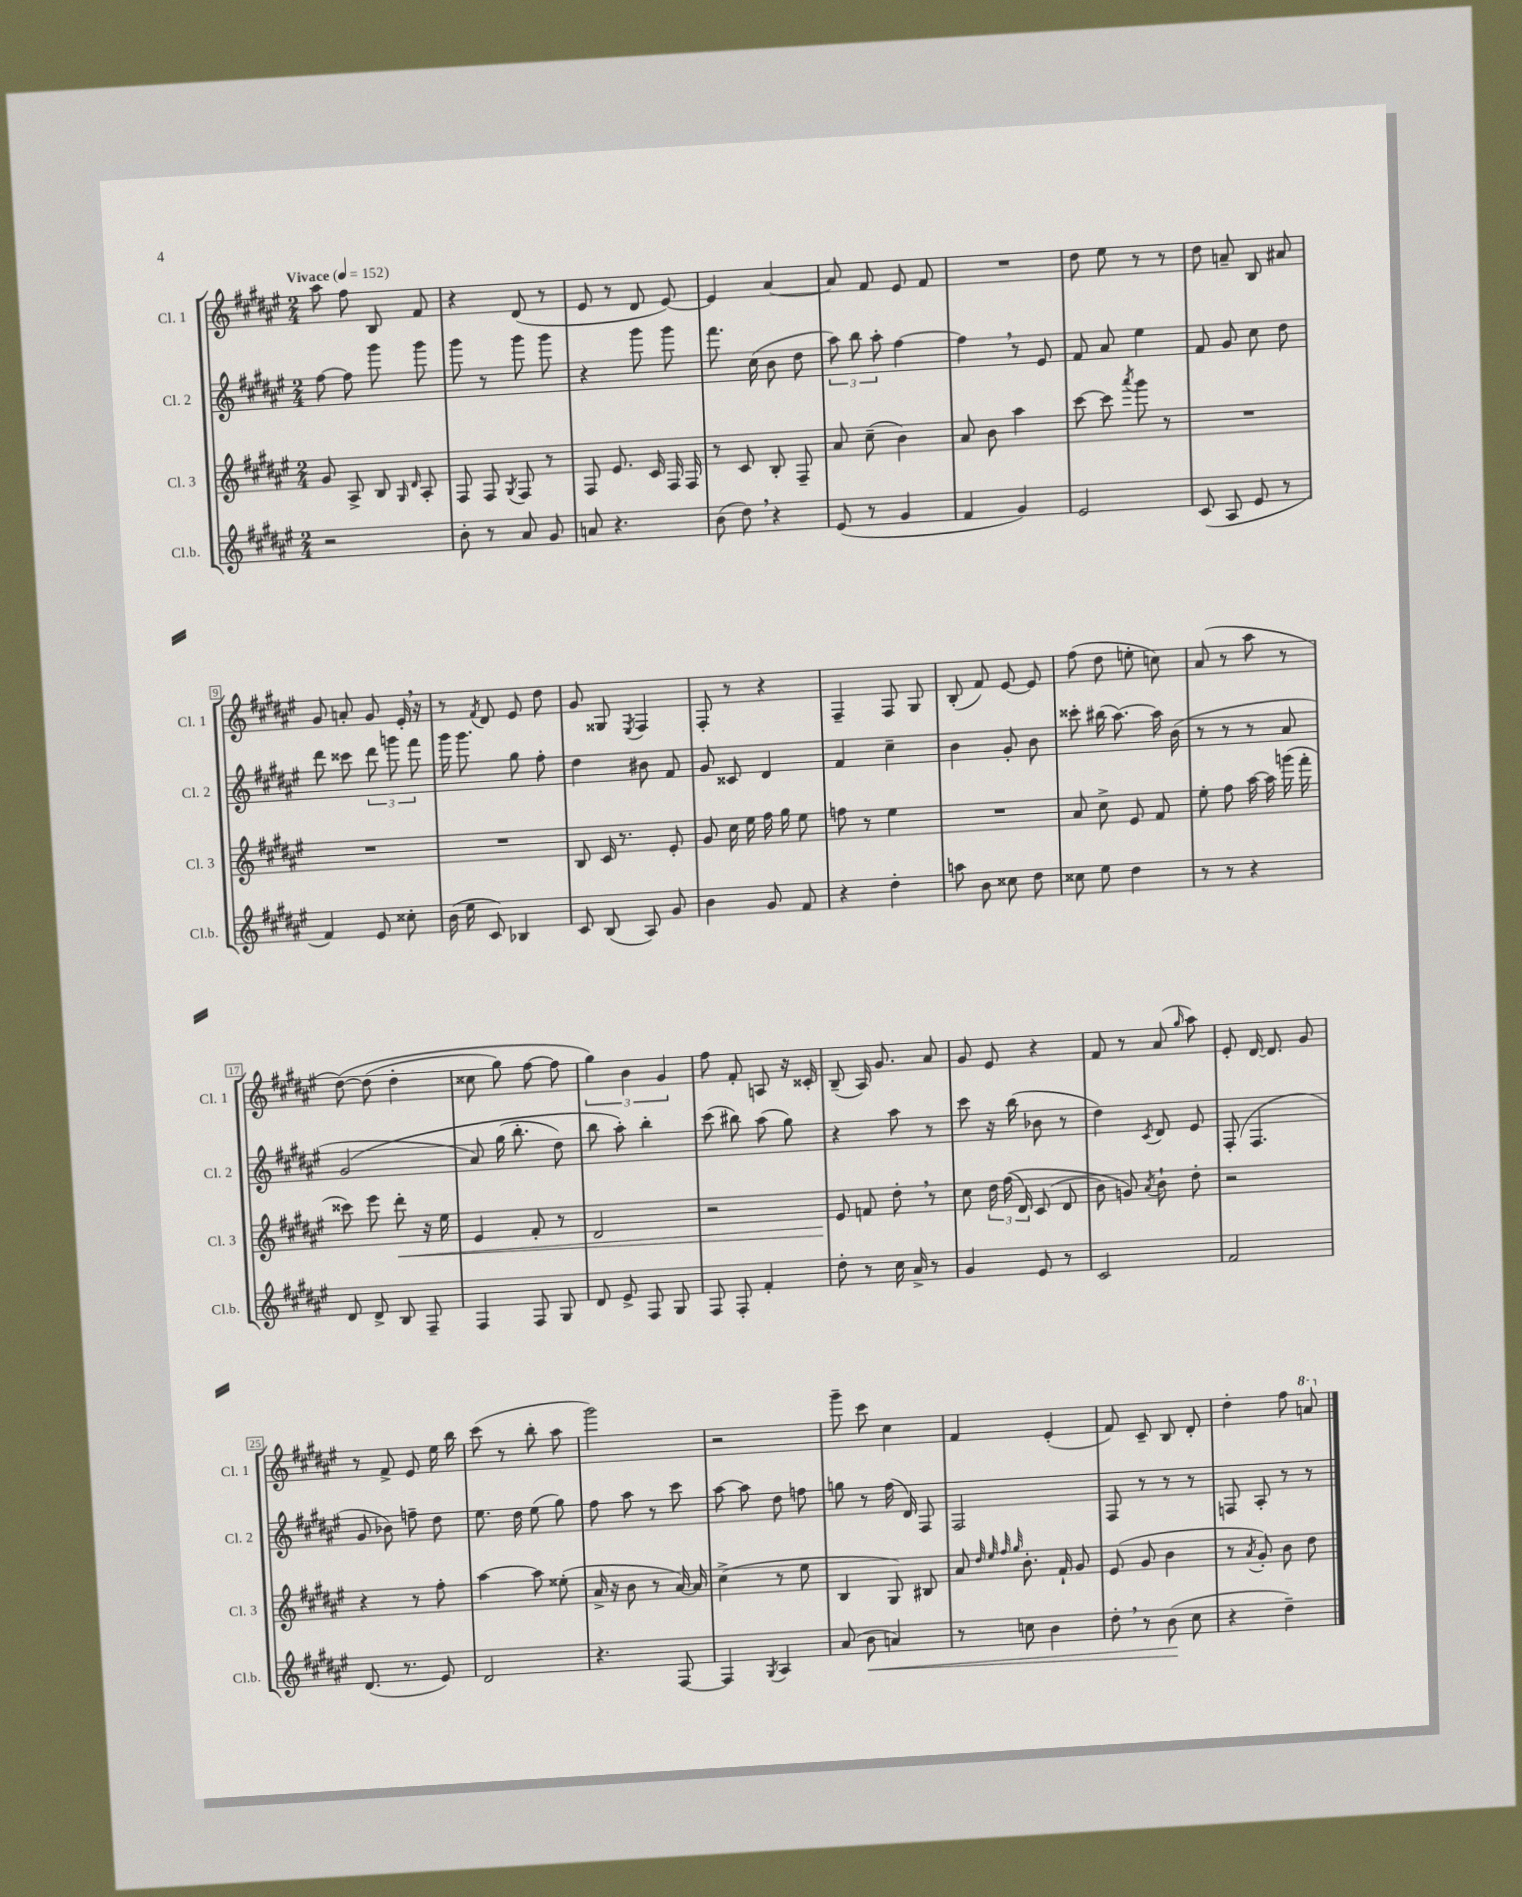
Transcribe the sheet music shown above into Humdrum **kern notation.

**kern	**dynam	**kern	**dynam	**kern	**kern
*part4	*part4	*part3	*part3	*part2	*part1
*staff4	*staff4	*staff3	*staff3	*staff2	*staff1
*I"Cl.b.	*	*I"Cl. 3	*	*I"Cl. 2	*I"Cl. 1
*I'Cl.b.	*	*I'Cl. 3	*	*I'Cl. 2	*I'Cl. 1
*clefG2	*	*clefG2	*	*clefG2	*clefG2
*k[f#c#g#d#a#e#]	*	*k[f#c#g#d#a#e#]	*	*k[f#c#g#d#a#e#]	*k[f#c#g#d#a#e#]
*M2/4	*	*M2/4	*	*M2/4	*M2/4
*MM152	*	*MM152	*	*MM152	*MM152
=1	=1	=1	=1	=1	=1
!	!	!	!	!	!LO:TX:a:B:t=Vivace
2r	.	8g#/	.	[8ff#\	8aa#\
.	.	8A#^/	.	8ff#\]	8ff#\
.	.	8B/	.	8ggg#\	8B/
.	.	16qqG#/	.	.	.
.	.	16qqd#/	.	.	.
.	.	8A#'/	.	8ggg#\	8f#/
=2	=2	=2	=2	=2	=2
8b'\	.	8F#/	.	8ggg#\	4r
8r	.	8F#/	.	8r	.
.	.	8qG#/	.	.	.
8a#/	.	8F#/	.	8ggg#\	(8d#/
8g#/	.	8r	.	8ggg#\	8r
=3	=3	=3	=3	=3	=3
8an/	.	8F#/	.	4r	8e#/
4.r	.	8.e#/	.	.	8r
.	.	.	.	8ggg#\	8d#/
.	.	16c#/	.	.	.
.	.	16F#/	.	8ggg#\	[8e#/)
.	.	16F#/	.	.	.
=4	=4	=4	=4	=4	=4
(8b\	.	8r	.	8.fff#\	4e#/]
8dd#,\)	.	8c#/	.	.	.
.	.	.	.	(16cc#\	.
4r	.	8B'/	.	8b\	[4a#/
.	.	8F#~/	.	8dd#\	.
=5	=5	=5	=5	=5	=5
(8e#/	.	8a#/	.	12aa#\)	8a#/]
.	.	.	.	12bb\	.
8r	.	(8cc#~\	.	.	8f#/
.	.	.	.	12aa#'\	.
4g#/	.	4b\)	.	[4ff#\	8e#/
.	.	.	.	.	8f#/
=6	=6	=6	=6	=6	=6
4f#/	.	8a#/	.	4ff#,\]	2r
.	.	8b\	.	.	.
4g#/)	.	4aa#\	.	8r	.
.	.	.	.	8e#/	.
=7	=7	=7	=7	=7	=7
2e#/	.	[8ccc#\	.	8f#/	8dd#\
.	.	8ccc#\]	.	8a#/	8ee#\
.	.	8qaaa#/	.	.	.
.	.	8ggg#\	.	4ee#\	8r
.	.	8r	.	.	8r
=8	=8	=8	=8	=8	=8
(8c#/	.	2r	.	8f#/	8dd#\
8A#/	.	.	.	8g#/	8an~/
8e#/	.	.	.	8cc#\	8B/
8r	.	.	.	8dd#\	8a#X/
!!LO:LB:g=z
=9	=9	=9	=9	=9	=9
4f#/)	.	2r	.	8ddd#\	8g#/
.	.	.	.	8ccc##X\	8an'/
8e#/	.	.	.	12ddd#\	8g#/
.	.	.	.	12gggn\	.
8cc##X'\	.	.	.	.	16e#',/
.	.	.	.	12fff#\	.
.	.	.	.	.	16r
=10	=10	=10	=10	=10	=10
(16b\	.	2r	.	16ggg#\	8r
16ee#\	.	.	.	8.ggg#\	.
.	.	.	.	.	8qf#/
8c#/)	.	.	.	.	8d#/
4B-X/	.	.	.	8gg#\	8e#/
.	.	.	.	8ff#'\	8dd#\
=11	=11	=11	=11	=11	=11
8c#/	.	8B/	.	4dd#\	8g#/
(8B/	.	16c#/	.	.	8G##X/
.	.	8.r	.	.	.
.	.	.	.	.	8qE#/
8A#/)	.	.	.	8b#X\	4F#/
8g#/	.	8e#'/	.	8f#/	.
=12	=12	=12	=12	=12	=12
4b\	.	8g#/	.	8g#/	8F#'/
.	.	16cc#\	.	8c##X/	8r
.	.	16ee#\	.	.	.
8g#/	.	16ff#\	.	4d#/	4r
.	.	16gg#\	.	.	.
8f#/	.	8ee#\	.	.	.
=13	=13	=13	=13	=13	=13
4r	.	8ffn\	.	4f#/	4F#~/
.	.	8r	.	.	.
4dd#'\	.	4ee#\	.	4cc#~\	8F#/
.	.	.	.	.	8G#/
=14	=14	=14	=14	=14	=14
8aan\	.	2r	.	4b\	(8B'/
8b\	.	.	.	.	8f#/)
8cc##X\	.	.	.	8g#'/	[8e#/
8dd#\	.	.	.	8b\	8e#/]
=15	=15	=15	=15	=15	=15
8cc##X\	.	8a#/	.	8ccc##X'\	(8ff#\
8ee#\	.	8cc#^\	.	(16bb#X\	8dd#\
.	.	.	.	[8.aa#\)	.
4dd#\	.	8e#/	.	.	8een'\
.	.	8f#/	.	16aa#\]	8ccn\)
.	.	.	.	(16b\	.
=16	=16	=16	=16	=16	=16
8r	.	8ee#'\	.	8r	(8a#/
8r	.	8ff#\	.	8r	8r
4r	.	[16aa#\	.	8r	8aa#\
.	.	16aa#\]	.	.	.
.	.	(16gggn\	.	8a#/	8r
.	.	16fff#'\	.	.	.
!!LO:LB:g=z
=17	=17	=17	=17	=17	=17
8d#/	.	8ccc##X\)	.	(2g#/	([8dd#\)
8d#^/	.	8eee#\	.	.	(8dd#\]
!	!	!	!LO:HP:b	!	!
8B/	.	8ddd#'\	<	.	4dd#'\
8F#~/	.	16r	.	.	.
.	.	16ee#\	.	.	.
=18	=18	=18	=18	=18	=18
4F#/	.	4e#/	.	8a#/)	8cc##X\
.	.	.	.	(16gg#\	8gg#\)
.	.	.	.	8.bb'\	.
8F#/	.	8f#'/	.	.	[8ff#\
8G#/	.	8r	.	8dd#\)	8ff#\]
=19	=19	=19	=19	=19	=19
8d#/	.	2d#/	.	8bb\	6gg#\)
8e#^/	.	.	.	8aa#'\)	.
.	.	.	.	.	6b\
8F#/	.	.	.	4bb'\	.
.	.	.	.	.	6g#/
8G#/	.	.	.	.	.
=20	=20	=20	=20	=20	=20
8F#/	.	2r	.	(8ccc#\	8ff#\
8F#'/	.	.	.	8bb#X\)	8f#'/
4f#'/	.	.	.	(8aa#\	8An/
.	.	.	.	8gg#\)	16r
.	.	.	.	.	16c##X'/
=21	=21	=21	=21	=21	=21
8dd#'\	.	8e#/	.	4r	(8B~/
8r	.	8fn/	[	.	16A#/)
.	.	.	.	.	8.g#/
16cc#\	.	8dd#',\	.	8aa#\	.
16a#^/	.	.	.	.	.
8r	.	8r	.	8r	8a#/
=22	=22	=22	=22	=22	=22
4g#/	.	8cc#\	.	8ccc#\	8g#/
.	.	24dd#\	.	16r	8e#/
.	.	((24ff#\	.	.	.
.	.	.	.	(16bb\	.
.	.	24d#/)	.	.	.
8e#/	.	(8c#/	.	8b-X\	4r
8r	.	8d#/	.	8r	.
=23	=23	=23	=23	=23	=23
2c#/	.	8b\)	.	4dd#\)	8f#/
.	.	8gn/)	.	.	8r
.	.	8qa#/	.	8qc#/	.
.	.	8b`\	.	8d#/	(8a#/
.	.	.	.	.	16qqgg#/
.	.	8dd#'\	.	8e#/	8aa#\)
=24	=24	=24	=24	=24	=24
2f#/	.	2r	.	(8F#'/	8e#'/
.	.	.	.	4.F#/	[16d#/
.	.	.	.	.	8.d#/]
.	.	.	.	.	8g#/
!!LO:LB:g=z
=25	=25	=25	=25	=25	=25
(8.d#/	.	4r	.	8g#/	8r
.	.	.	.	8b-X\)	8f#^/
8.r	.	.	.	.	.
.	.	8r	.	8ffn~\	8e#/
8e#/)	.	8ff#'\	.	8dd#\	16ee#\
.	.	.	.	.	16bb\
=26	=26	=26	=26	=26	=26
2d#/	.	[4aa#\	.	8.ee#\	(8ccc#\
.	.	.	.	.	8r
.	.	.	.	16dd#\	.
.	.	8aa#\]	.	(8ee#\	8bb'\
.	.	(8ee##X'\	.	8gg#\)	8aa#\
=27	=27	=27	=27	=27	=27
4.r	.	16a#^/	.	8ff#\	2ggg#\)
.	.	16r	.	.	.
.	.	8b\	.	8aa#\	.
.	.	8r	.	8r	.
[8F#/	.	[16a#/)	.	8ccc#\	.
.	.	16a#/]	.	.	.
=28	=28	=28	=28	=28	=28
4F#/]	.	(4cc#^\	.	[8aa#\	2r
.	.	.	.	8aa#\]	.
8qG#/	.	.	.	.	.
4A#/	.	8r	.	8dd#\	.
.	.	8ee#\	.	8ffn\	.
=29	=29	=29	=29	=29	=29
(8a#/	.	4B/	.	8ggn\	8ggg#~\
!	!LO:HP:b	!	!	!	!
8b\	<	.	.	8r	8ccc#\
4an/)	.	8G#/)	.	(16ff#\	4cc#\
.	.	.	.	16d#/)	.
.	.	8B#X/	.	8F#/	.
=30	=30	=30	=30	=30	=30
8r	.	8a#/	.	2F#/	4f#/
.	.	32qqdd#/	.	.	.
.	.	32qqee#/	.	.	.
.	.	32qqff#/	.	.	.
.	.	32qqgg#/	.	.	.
8ccn\	.	8.b'\	.	.	.
4b\	.	.	.	.	(4e#'/
.	.	16f#`/	.	.	.
.	.	8g#/	.	.	.
=31	=31	=31	=31	=31	=31
8dd#',\	.	(8e#/	.	8F#/	8f#/)
8r	.	8g#/	.	8r	8c#~/
(8b\	.	4b\	.	8r	8B/
8cc#\	[	.	.	8r	8d#'/
=32	=32	=32	=32	=32	=32
4r	.	8r	.	8Fn/	4dd#'\
.	.	8qa#/	.	.	.
.	.	8g#'/)	.	8A#'/	.
4dd#~\)	.	8b\	.	8r	8ff#\
*	*	*	*	*	*8va
.	.	8dd#\	.	8r	8aan/
*	*	*	*	*	*X8va
==	==	==	==	==	==
*-	*-	*-	*-	*-	*-
